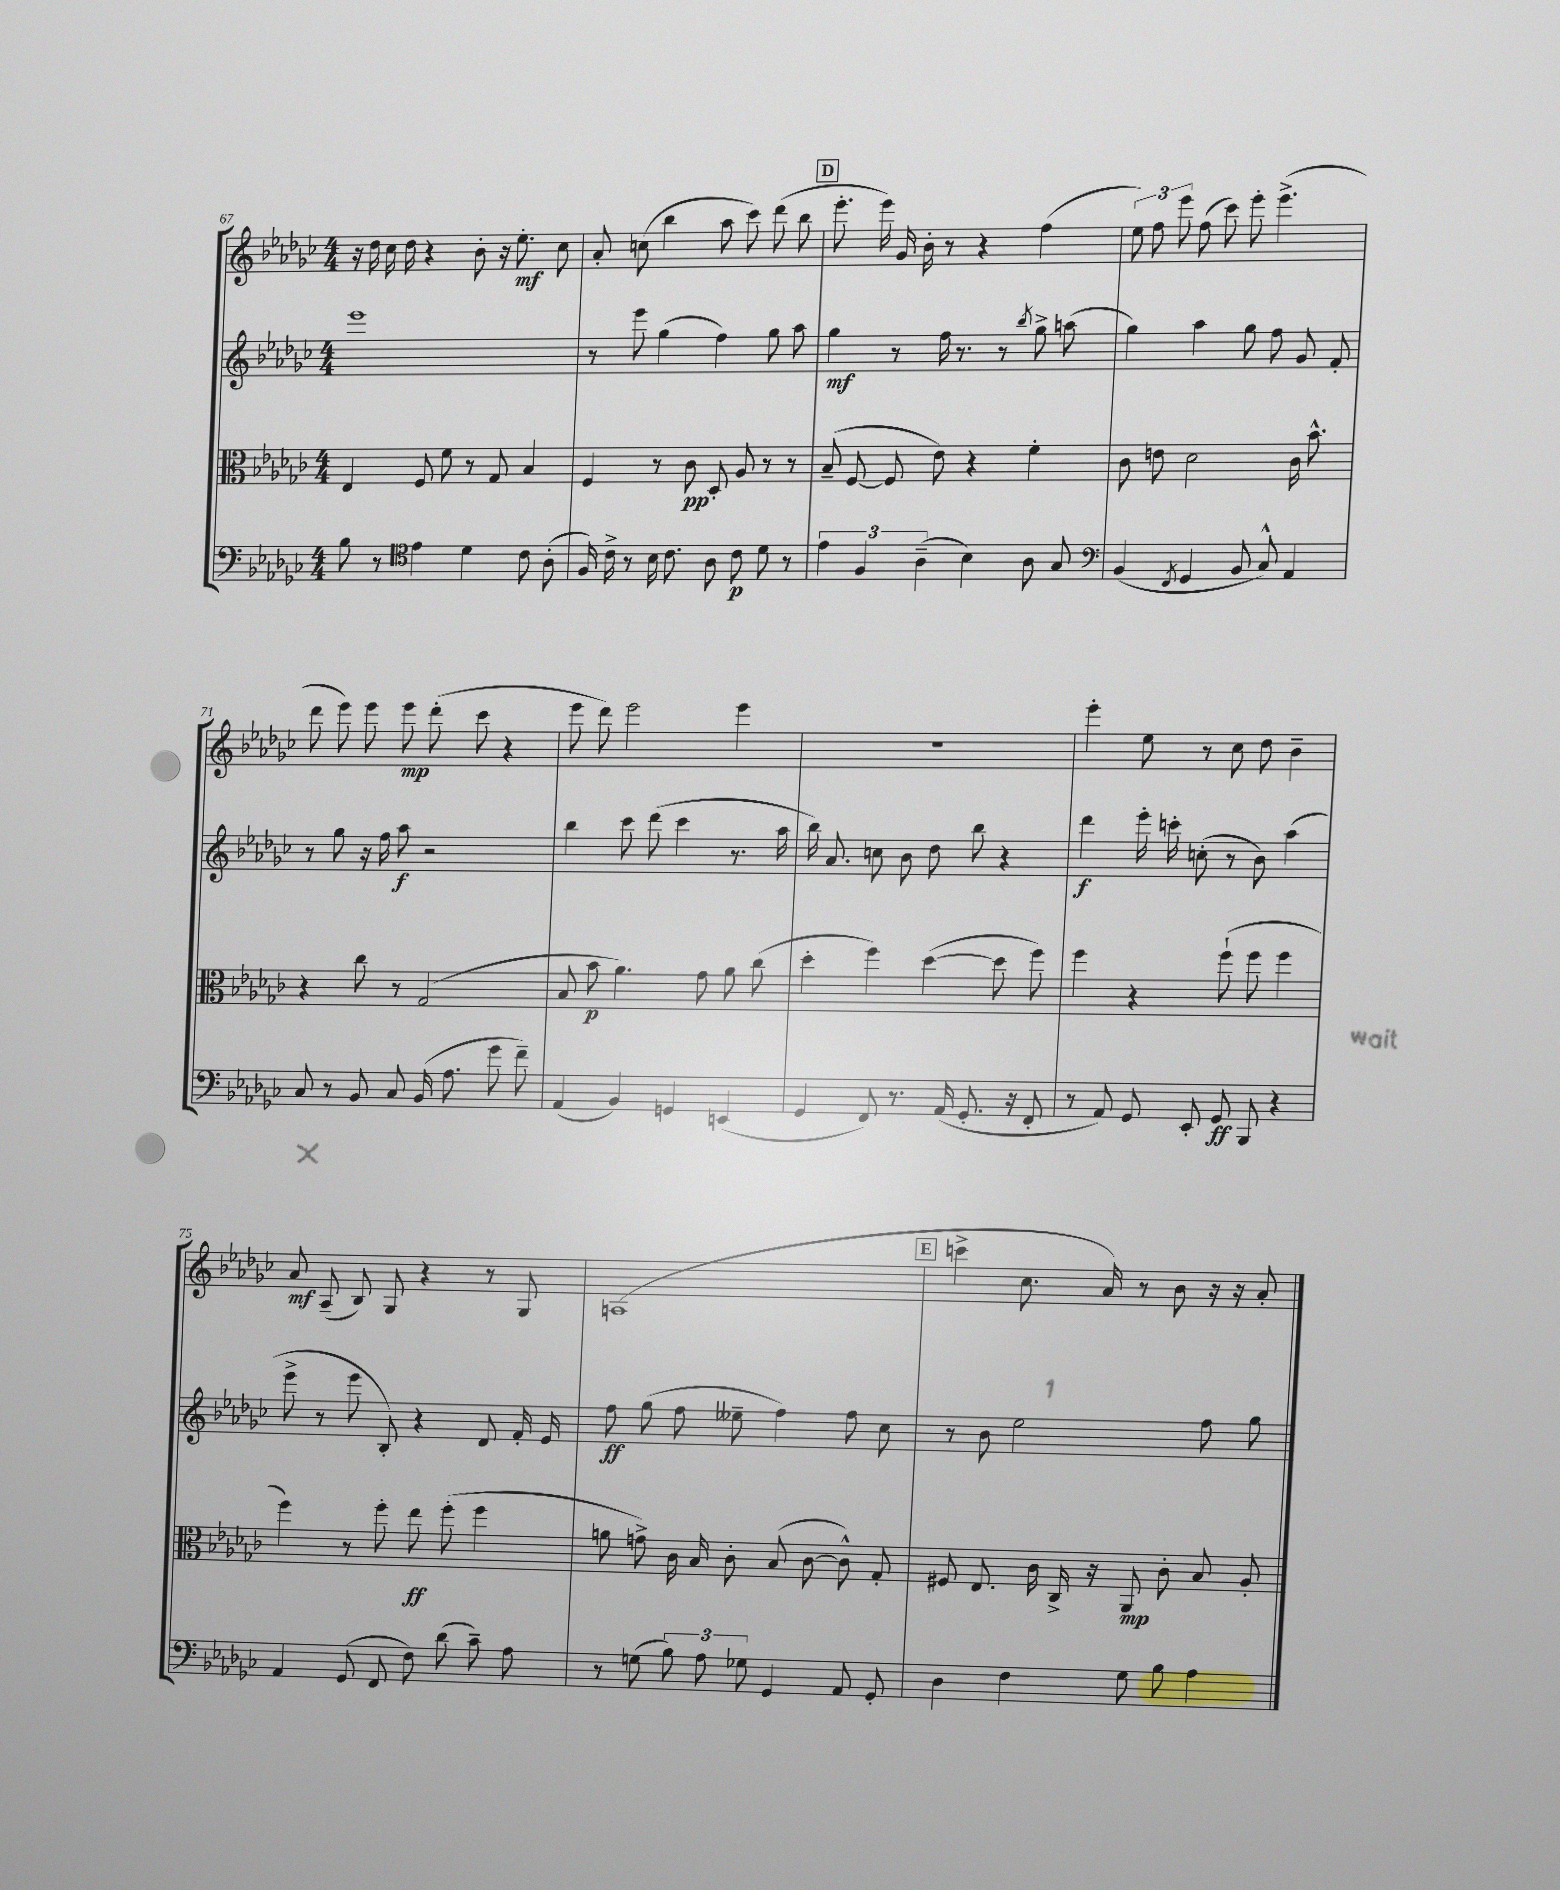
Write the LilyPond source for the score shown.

<<
\new StaffGroup <<
\new Staff = "s0" {
    \clef treble \key ges \major \numericTimeSignature \time 4/4
    \autoBeamOff r16 des''16 ces''16 des''16 r4 bes'8-. r16 ees''8.-.\mf ces''8 |
    aes'8-. c''8( bes''4 aes''8 ces'''8) des'''8( bes''8 |
    \mark \markup { \box "D" } ees'''8.-. ees'''16) ges'16 bes'16-. r8 r4 f''4( |
    \tuplet 3/2 { ees''8) f''8 ees'''8 } f''8( ces'''8) ees'''8-. ees'''4.->( |
    des'''8 ees'''8) ees'''8 ees'''8\mp des'''8-.( ces'''8 r4 |
    ees'''8 des'''8) ees'''2 ees'''4 |
    R1 |
    ees'''4-. ees''8 r8 ces''8 des''8 bes'4-- |
    aes'8\mf aes8--( bes8) ges8 r4 r8 ges8 |
    a1( |
    \mark \markup { \box "E" } c'''4-> ces''8. aes'16) r8 bes'8 r16 r16 aes'8-. \bar "|." |
}
\new Staff = "s1" {
    \clef treble \key ges \major \numericTimeSignature \time 4/4
    \autoBeamOff ees'''1 |
    r8 ees'''8 ges''4( f''4) ges''8 aes''8 |
    \mark \markup { \box "D" } ges''4\mf r8 f''16 r8. r8 \acciaccatura { bes''8 } ges''8-> a''8( |
    ges''4) aes''4 ges''8 f''8 ges'8 f'8-. |
    r8 ges''8 r16 f''16 aes''8\f r2 |
    bes''4 ces'''8 des'''8( ces'''4 r8. aes''16 |
    bes''16) aes'8. c''8 bes'8 des''8 bes''8 r4 |
    des'''4\f ees'''16-. c'''16-. c''8-.( r8 bes'8) aes''4( |
    ees'''8-> r8 ees'''8 bes8-.) r4 des'8 f'16-. ees'16 |
    f''8\ff ges''8( f''8 eeses''8-- f''4) f''8 ces''8 |
    \mark \markup { \box "E" } r8 bes'8 ees''2 f''8 ges''8 \bar "|." |
}
\new Staff = "s2" {
    \clef alto \key ges \major \numericTimeSignature \time 4/4
    \autoBeamOff ees4 f8 f'8 r8 ges8 bes4 |
    f4 r8 ces'8\pp des8-. aes8 r8 r8 |
    \mark \markup { \box "D" } bes8--( f8~ f8 ees'8) r4 f'4-. |
    ces'8 e'8 des'2 ces'16 bes'8.-^ |
    r4 ces''8 r8 ges2( |
    bes8 bes'8\p aes'4.) ges'8 aes'8 ces''8( |
    des''4-. f''4) des''4~( des''8 f''8) |
    f''4 r4 f''8-!( f''8 f''4 |
    f''4) r8 f''8-. ees''8\ff f''8-.( f''4 |
    a'8 g'8->) ces'16 bes16 ces'8-. bes8( ces'8~ ces'8-^) ges8-. |
    \mark \markup { \box "E" } fis8 ees8. ces'16 ces16-> r16 aes,8\mp ces'8-. bes8 aes8-. \bar "|." |
}
\new Staff = "s3" {
    \clef bass \key ges \major \numericTimeSignature \time 4/4
    \autoBeamOff bes8 r8 \clef tenor ees'4 des'4 ces'8 aes8-.( |
    f16) ces'16-> r8 bes16 ces'8. aes8 ces'8\p des'8 r8 |
    \mark \markup { \box "D" } \tuplet 3/2 { ees'4 f4 aes4--( } bes4) aes8 ges8 |
    \clef bass bes,4( \acciaccatura { f,8 } ges,4 bes,8 ces8-^) aes,4 |
    ces8 r8 bes,8 ces8 bes,16( aes8. ges'8 f'8--) |
    aes,4( bes,4) g,4 e,4( |
    ges,4 f,8) r8. aes,16( ges,8.-. r16 f,8-. |
    r8 aes,8) ges,8 ees,8-. ges,8\ff bes,,8 r4 |
    aes,4 ges,8( f,8 f8) des'8( ces'8--) aes8 |
    r8 g8( \tuplet 3/2 { bes8) aes8 ges8 } ges,4 aes,8 ges,8-. |
    \mark \markup { \box "E" } des4 f4 ges8 bes8 aes4 \bar "|." |
}
>>
>>
\layout { \context { \Score currentBarNumber = #67 } }
